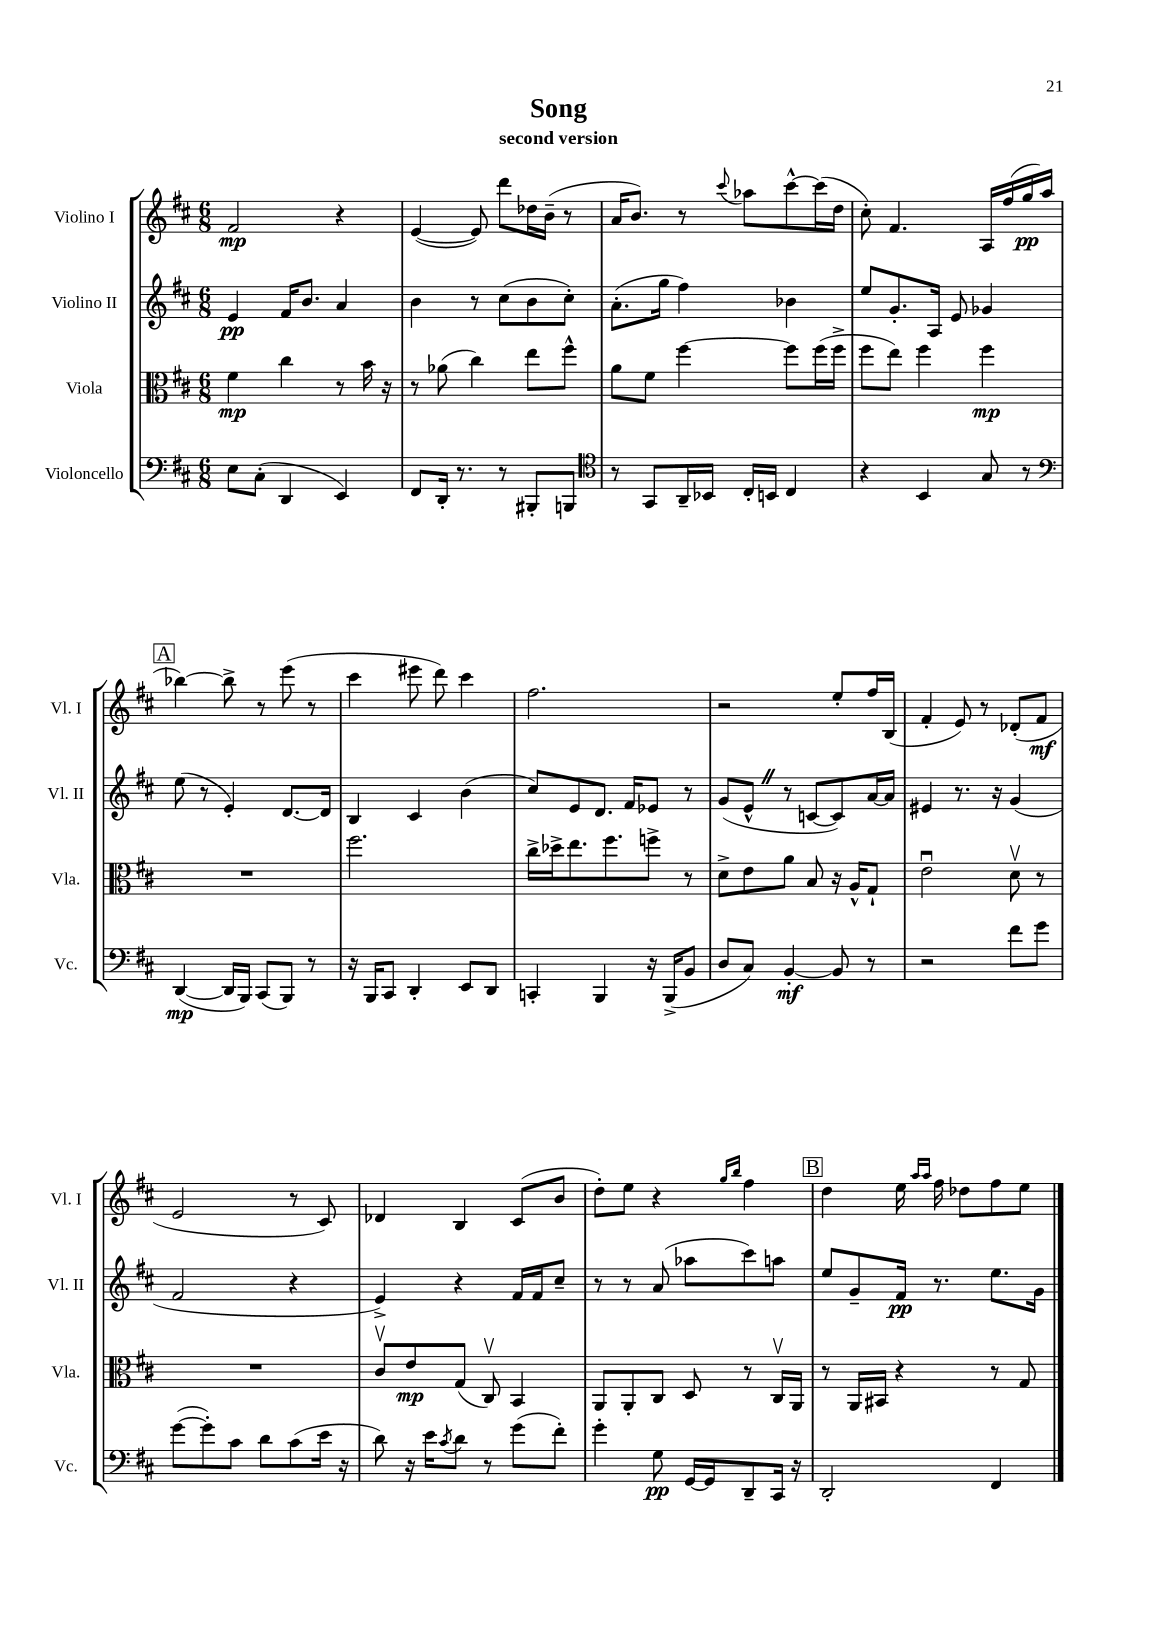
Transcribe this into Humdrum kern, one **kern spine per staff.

**kern	**kern	**kern	**kern
*staff4	*staff3	*staff2	*staff1
*clefF4	*clefC3	*clefG2	*clefG2
*k[f#c#]	*k[f#c#]	*k[f#c#]	*k[f#c#]
*M6/8	*M6/8	*M6/8	*M6/8
8E	4f#	4e	2f#
(8C#'	.	.	.
4DD	4cc#	16f#	.
.	.	8.b	.
4EE)	8r	4a	4r
.	16b	.	.
.	16r	.	.
=	=	=	=
8FF#	8r	4b	([4e
16DD'	(8a-	.	.
8.r	.	.	.
.	4cc#)	8r	8e])
8r	.	(8cc#	8ddd
8BBB#'	8ee	8b	16dd-
.	.	.	(16b~
8BBB	8ff#^^	8cc#')	8r
=	=	=	=
*clefC4	*	*	*
8r	8a	(8.a'	16a
.	.	.	8.b)
8GG	8f#	.	.
.	.	16gg	.
16AA~	[4ff#	4ff#)	8r
16BB-	.	.	.
.	.	.	8qqccc#
16C#'	.	.	8aa-
16BB	.	.	.
4C#	8ff#]	4b-	[8ccc#^^
.	(16ff#	.	(16ccc#]
.	16ff#^	.	16dd
=	=	=	=
4r	8ff#	8ee	8cc#')
.	8ee)	8.g'	4.f#
4BB	4ff#	.	.
.	.	16A	.
.	.	8e	.
8G	4ff#	4g-	16A
.	.	.	(16ff#
8r	.	.	16gg
.	.	.	16aa
=	=	=	=
*clefF4	*	*	*
([4DD	2.r	(8ee	[4bb-)
.	.	8r	.
16DD]	.	4e')	8bb-^]
16BBB)	.	.	.
(8CC#	.	.	8r
8BBB)	.	[8.d	(8eee
8r	.	.	8r
.	.	16d]	.
=	=	=	=
16r	2.ff#	4B	4ccc#
16BBB	.	.	.
8CC#	.	.	.
4DD'	.	4c#	8eee#
.	.	.	8ddd)
8EE	.	(4b	4ccc#
8DD	.	.	.
=	=	=	=
4CC'	16cc#^	8cc#)	2.ff#
.	16dd-^	.	.
.	8.ee	8e	.
4BBB	.	8.d	.
.	8.ff#	.	.
.	.	16f#	.
16r	8ff^	8e-	.
(16BBB^	.	.	.
8BB	8r	8r	.
=	=	=	=
8D	8d^	(8g	2r
8C#)	8e	8e^^	.
[4BB'	8a	8r	.
.	8B	[8c	.
8BB]	16r	8c])	8ee'
.	16A^^	.	.
8r	8G`	[16a	16ff#
.	.	16a]	(16B
=	=	=	=
2r	2eu	4e#	4f#'
.	.	8.r	8e)
.	.	.	8r
.	.	16r	.
8f#	8dv	(4g	(8d-'
8g	8r	.	8f#
=	=	=	=
([8g	2.r	2f#	2e
8g'])	.	.	.
8c#	.	.	.
8d	.	.	.
(8c#	.	4r	8r
16e	.	.	8c#)
16r	.	.	.
=	=	=	=
8d)	8c#v	4e^)	4d-
16r	8e	.	.
16e	.	.	.
8qc#	.	.	.
8d	(8G	4r	4B
8r	8C#v)	.	.
(8g	4BB	16f#	(8c#
.	.	16f#	.
8f#')	.	8cc#~	8b
=	=	=	=
4g'	8AA	8r	8dd')
.	8AA'	8r	8ee
8G	8C#	(8a	4r
[16GG	8D	8aa-	.
16GG]	.	.	.
.	.	.	16qqgg
.	.	.	16qqbb
8DD~	8r	8ccc#)	4ff#
16CC#	16C#v	8aa	.
16r	16AA	.	.
=	=	=	=
2DD'	8r	8ee	4dd
.	16AA	8g~	.
.	16BB#	.	.
.	4r	16f#	16ee
.	.	.	16qqaa
.	.	.	16qqaa
.	.	8.r	16ff#
.	.	.	8dd-
4FF#	8r	8.ee	8ff#
.	8G	.	8ee
.	.	16g	.
==	==	==	==
*-	*-	*-	*-
